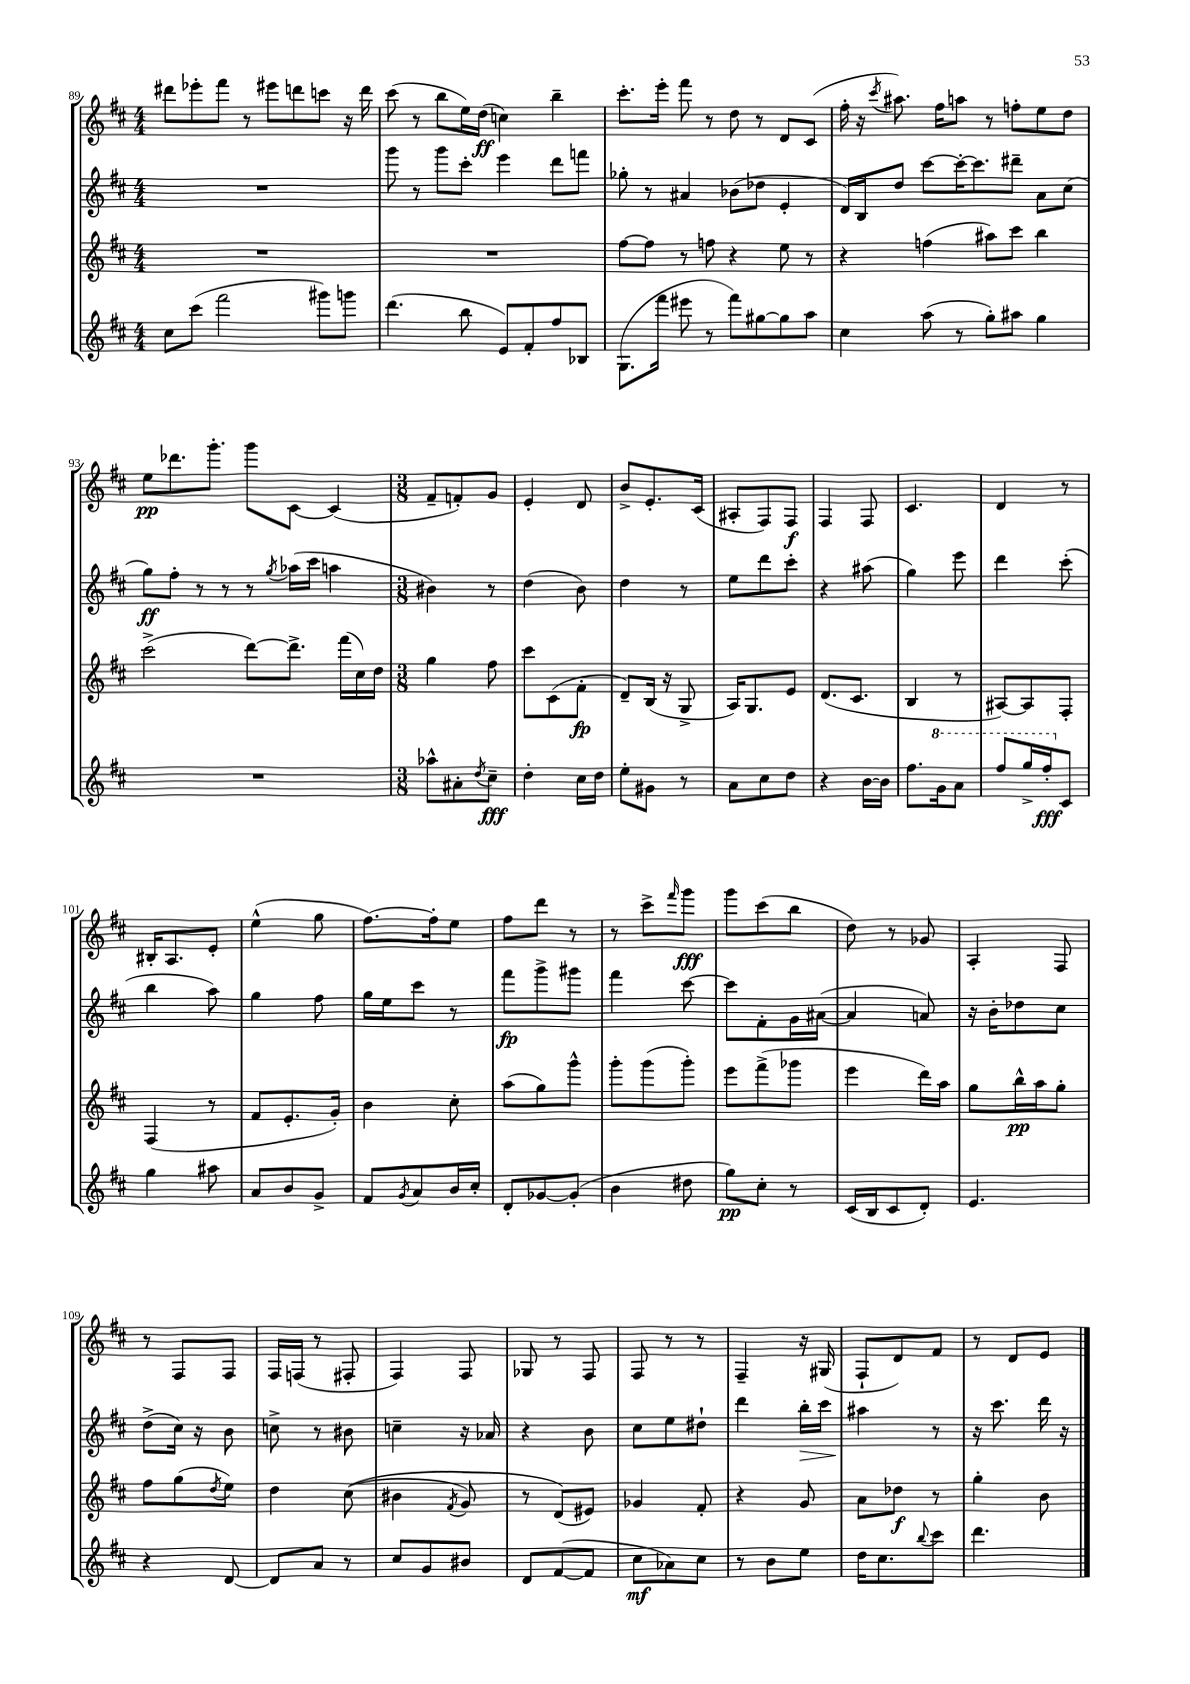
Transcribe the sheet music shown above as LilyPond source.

<<
\new StaffGroup <<
\new Staff = "s0" {
    \clef treble \key d \major \numericTimeSignature \time 4/4
    dis'''8 ees'''8-. fis'''8 r8 eis'''8 d'''8 c'''8 r16 d'''16 |
    cis'''8( r8 b''8 e''16) d''16\ff( c''4) b''4-- |
    cis'''8.-. e'''16-. fis'''8 r8 d''8 r8 d'8 cis'8( |
    fis''16-. r16 \acciaccatura { cis'''8 } ais''8.) fis''16 a''8 r8 f''8-. e''8 d''8 |
    e''8\pp des'''8. g'''8.-. g'''8 cis'8~ cis'4( |
    \numericTimeSignature \time 3/8 fis'8-- f'8-.) g'8 |
    e'4-. d'8 |
    b'8-> e'8.-. cis'16( |
    ais8-. fis8) fis8\f |
    fis4 fis8 |
    cis'4. |
    d'4 r8 |
    bis16-. a8. e'8-. |
    e''4-^( g''8 |
    fis''8.~) fis''16-. e''8 |
    fis''8 d'''8 r8 |
    r8 cis'''8-> \grace { fis'''16 } g'''8\fff |
    g'''8 cis'''8( b''8 |
    d''8) r8 ges'8 |
    a4-. fis8 |
    r8 fis8 fis8 |
    fis16 f16( r8 fis8-. |
    fis4) fis8 |
    ges8 r8 fis8 |
    fis8 r8 r8 |
    fis4-- r16 gis16( |
    fis8-! d'8) fis'8 |
    r8 d'8 e'8 \bar "|." |
}
\new Staff = "s1" {
    \clef treble \key d \major \numericTimeSignature \time 4/4
    R1 |
    g'''8 r8 g'''8 cis'''8-. e'''4 d'''8 f'''8 |
    ges''8-. r8 ais'4 bes'8( des''8 e'4-. |
    d'16) b16 d''8 cis'''8~ cis'''16~-. cis'''8. dis'''8-- a'8 cis''8( |
    g''8\ff) fis''8-. r8 r8 r8 \acciaccatura { g''8 } aes''16( cis'''16 a''4 |
    \numericTimeSignature \time 3/8 bis'4) r8 |
    d''4( b'8) |
    d''4 r8 |
    e''8 d'''8 cis'''8-. |
    r4 ais''8( |
    g''4) e'''8 |
    d'''4 cis'''8-.( |
    b''4 a''8) |
    g''4 fis''8 |
    g''16 e''16 cis'''8 r8 |
    fis'''8\fp g'''8-> gis'''8 |
    fis'''4 cis'''8~ |
    cis'''8 fis'8-. g'16 ais'16~( |
    ais'4 a'8) |
    r16 b'16-. des''8 cis''8 |
    d''8->( cis''16) r16 b'8 |
    c''8-> r8 bis'8 |
    c''4-- r16 aes'16 |
    r4 b'8 |
    cis''8 e''8 dis''8-! |
    d'''4 b''16-.\> cis'''16 |
    ais''4\! r8 |
    r16 cis'''8. d'''16 r16 \bar "|." |
}
\new Staff = "s2" {
    \clef treble \key d \major \numericTimeSignature \time 4/4
    R1 |
    R1 |
    fis''8~ fis''8 r8 f''8 r4 e''8 r8 |
    r4 f''4( ais''8) cis'''8 b''4 |
    cis'''2->( d'''8~) d'''8.-> fis'''16( cis''16) d''16 |
    \numericTimeSignature \time 3/8 g''4 fis''8 |
    cis'''8 cis'8( fis'8-.\fp |
    d'8--) b16( r16 g8-> |
    a16) g8. e'8 |
    d'8.( cis'8. |
    b4 r8 |
    ais8~) ais8 fis8-. |
    fis4( r8 |
    fis'8 e'8.-. g'16-.) |
    b'4 cis''8-. |
    a''8( g''8) g'''8-^ |
    g'''8-. g'''8( g'''8-.) |
    e'''8 fis'''8->( ges'''8 |
    e'''4 d'''16) a''16 |
    g''8 b''16-^\pp a''16 g''8-. |
    fis''8 g''8( \acciaccatura { d''8 } e''8) |
    d''4 cis''8(\( |
    bis'4 \acciaccatura { fis'8 } g'8) |
    r8 d'8(\) eis'8) |
    ges'4 fis'8-. |
    r4 g'8 |
    a'8 des''8\f r8 |
    g''4-. b'8 \bar "|." |
}
\new Staff = "s3" {
    \clef treble \key d \major \numericTimeSignature \time 4/4
    cis''8 cis'''8( fis'''2 gis'''8) g'''8 |
    d'''4.( b''8 e'8) fis'8-. fis''8 bes8 |
    g8.( fis'''16 eis'''8 r8 fis'''8) gis''8~ gis''8 a''8 |
    cis''4 a''8( r8 g''8-.) ais''8 g''4 |
    R1 |
    \numericTimeSignature \time 3/8 aes''8-^ ais'8-. \acciaccatura { d''8 } cis''8--\fff |
    d''4-. cis''16 d''16 |
    e''8-. gis'8 r8 |
    a'8 cis''8 d''8 |
    r4 b'16~ b'16 |
    fis''8. \ottava #1 g''16 a''8 |
    fis'''8 g'''16-> fis'''16-.\fff \ottava #0 cis'8 |
    g''4 ais''8 |
    a'8 b'8 g'8-> |
    fis'8 \acciaccatura { g'8 } a'8 b'16 cis''16-. |
    d'8-. ges'8~ ges'8-.( |
    b'4 dis''8 |
    g''8\pp) cis''8-. r8 |
    cis'16( b16 cis'8 d'8-.) |
    e'4. |
    r4 d'8~ |
    d'8 a'8 r8 |
    cis''8 g'8 bis'8 |
    d'8 fis'8~( fis'8 |
    cis''8\mf aes'8) cis''8 |
    r8 b'8 e''8 |
    d''16 cis''8. \appoggiatura { b''8 } cis'''8 |
    d'''4. \bar "|." |
}
>>
>>
\layout { \context { \Score currentBarNumber = #89 } }
